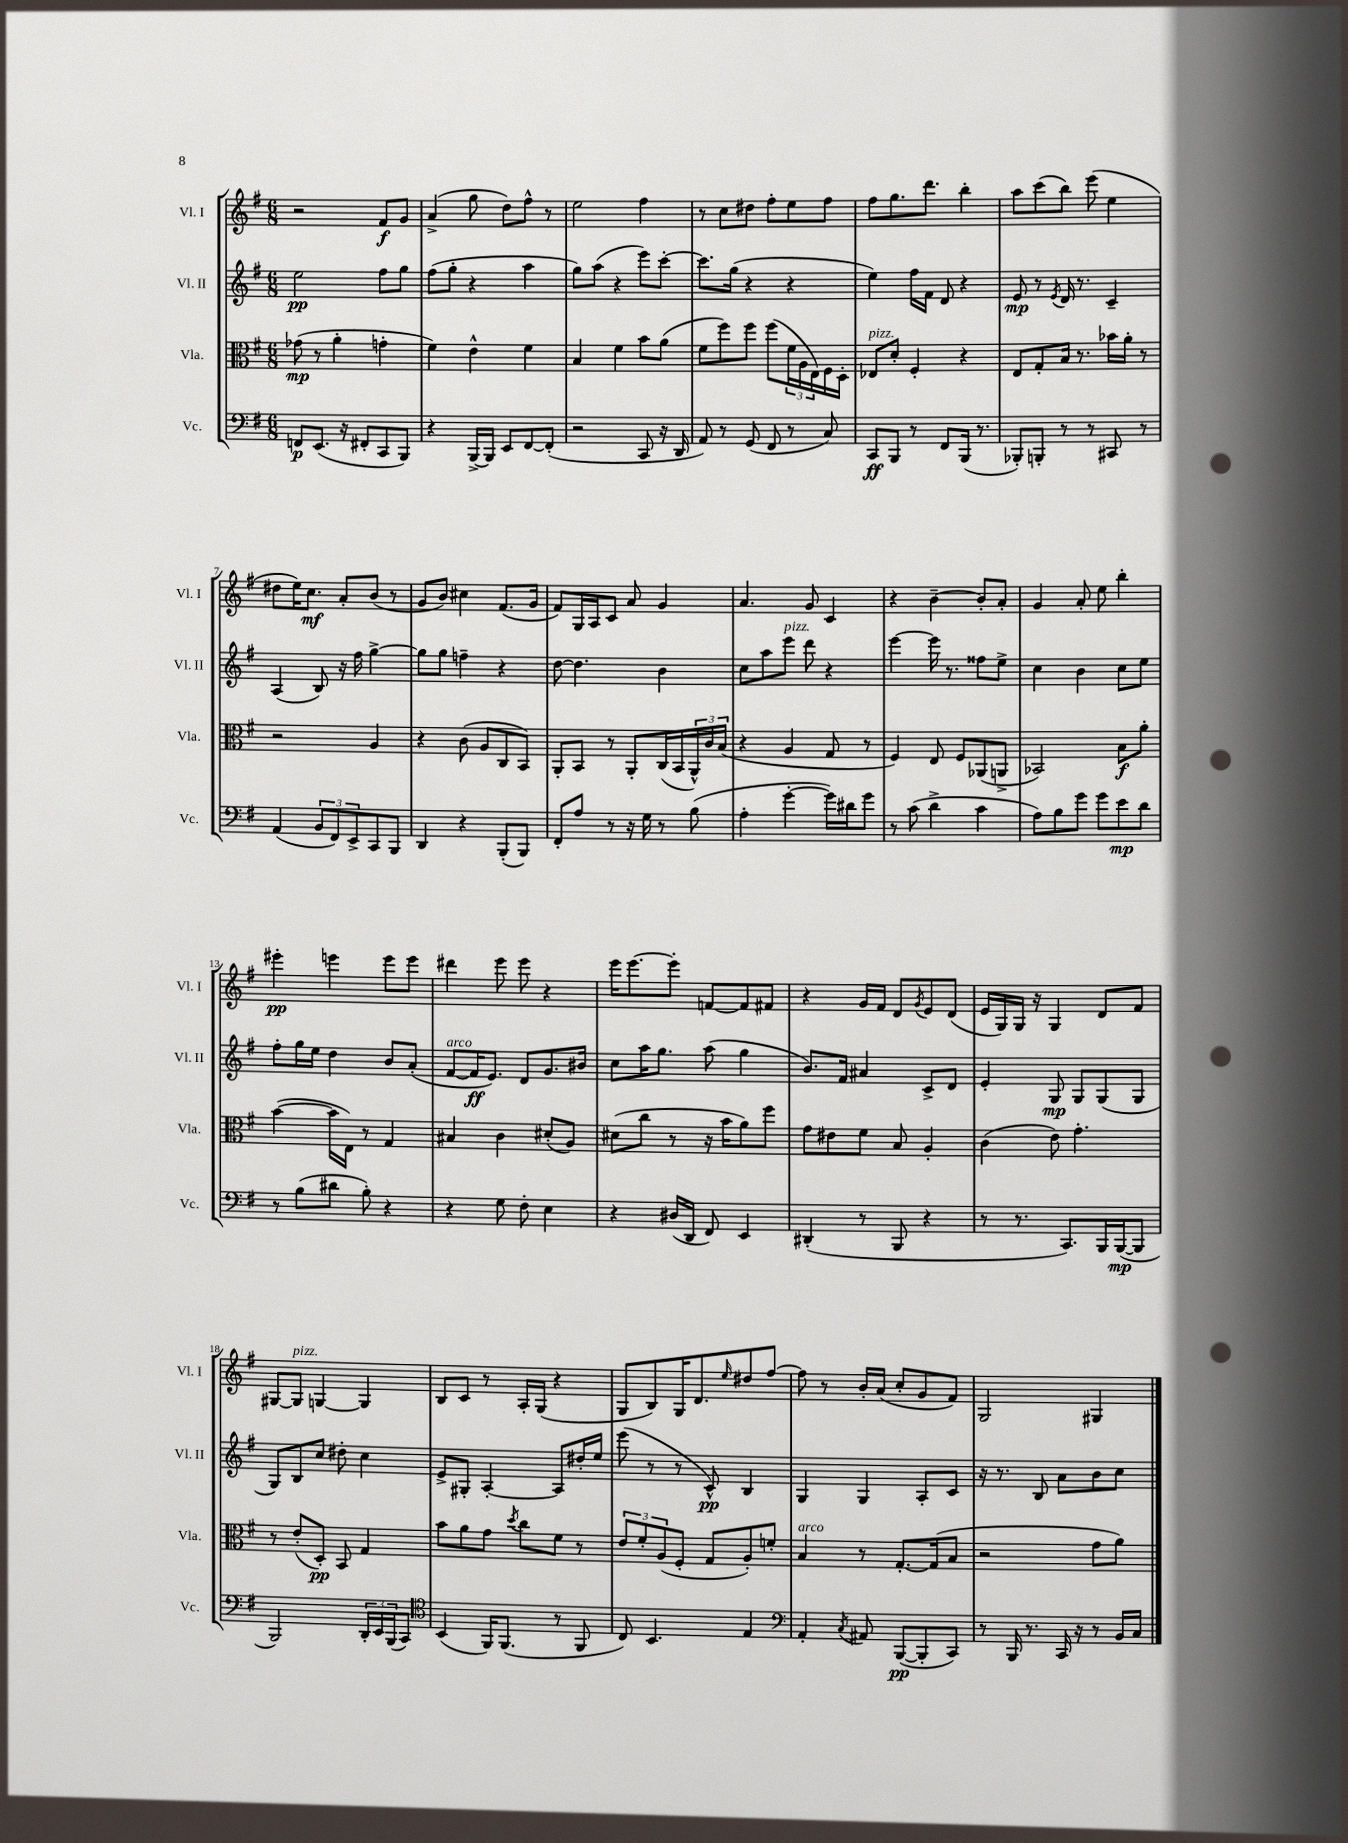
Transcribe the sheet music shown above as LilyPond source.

<<
\new StaffGroup <<
\new Staff = "s0" \with { instrumentName = "Vl. I" shortInstrumentName = "Vl. I" } {
    \clef treble \key g \major \numericTimeSignature \time 6/8
    r2 fis'8\f g'8 |
    a'4->( g''8 d''8) fis''8-^ r8 |
    e''2 fis''4 |
    r8 c''8 dis''8 fis''8-. e''8 fis''8 |
    fis''8 g''8. d'''8. b''4-. |
    a''8 c'''8( b''8) e'''8( e''4 |
    dis''8 e''16) c''8.\mf a'8-. b'8( r8 |
    g'8 b'8) cis''4 fis'8.( g'16 |
    fis'8) g16 a16 c'8 a'8 g'4 |
    a'4. g'8 c'4 |
    r4 b'4~-- b'8-. a'8-. |
    g'4 a'8-. e''8 b''4-. |
    eis'''4-.\pp e'''4 e'''8 e'''8 |
    dis'''4 e'''8 e'''8 r4 |
    e'''16 e'''8.~ e'''8-. f'8~ f'8 fis'8 |
    r4 g'16 fis'16 d'8 \acciaccatura { g'8 } e'8 d'8( |
    e'16 g16) g16 r16 g4 d'8 fis'8 |
    gis8~ gis8^\markup { \italic "pizz." } g4~ g4 |
    b8 c'8 r8 a16-. g16( r4 |
    g8 b8) g16 d'8. \grace { e''16 } dis''8 fis''8~ |
    fis''8 r8 b'16-. a'16( c''8-. g'8 fis'8) |
    g2 gis4 \bar "|." |
}
\new Staff = "s1" \with { instrumentName = "Vl. II" shortInstrumentName = "Vl. II" } {
    \clef treble \key g \major \numericTimeSignature \time 6/8
    e''2\pp fis''8 g''8 |
    fis''8( g''8-. r4 a''4 |
    g''8) a''8( r4 e'''8) c'''8~-. |
    c'''8. g''16( r4 r4 |
    e''4) fis''16 fis'16 d'8 r4 |
    e'8\mp r8 \acciaccatura { e'8 } d'16 r8. c'4-- |
    a4( b8) r16 fis''16 g''4~-> |
    g''8 g''8 f''4-- r4 |
    d''8~ d''4. b'4 |
    c''8 a''8 e'''8^\markup { \italic "pizz." } d'''8 r4 |
    e'''4~ e'''16 r8. fisis''8 e''8-> |
    c''4 b'4 c''8 e''8 |
    fis''8-. g''16 e''16 d''4 b'8 a'8-.( |
    fis'8~^\markup { \italic "arco" } fis'16\ff e'8.) d'8 g'8. bis'16 |
    c''8 a''16 g''8. a''8( g''4 |
    b'8.) fis'16 ais'4 c'8-> d'8 |
    e'4-. g8\mp g8 g8( g8 |
    g8) b8 c''8 dis''8-. c''4 |
    e'8-> gis8-. a4~-. a8 dis''16-. e''16 |
    e'''8( r8 r8 c'8-^\pp) b4 |
    g4 g4 a8-. c'8 |
    r16 r8. b8 a'8 b'8 c''8 \bar "|." |
}
\new Staff = "s2" \with { instrumentName = "Vla." shortInstrumentName = "Vla." } {
    \clef alto \key g \major \numericTimeSignature \time 6/8
    ges'8\mp( r8 a'4-. g'4-. |
    fis'4) e'4-^ fis'4 |
    b4 fis'4 b'8 a'8( |
    fis'8 fis''8) fis''8 fis''8( \tuplet 3/2 { fis'16 a16 e16) } fis16 d16-. |
    ees8^\markup { \italic "pizz." } d'8-. fis4-. r4 |
    e8 g8-. b16 r8. bes'16 a'16-. r8 |
    r2 a4 |
    r4 c'8( a8 c8 b,8) |
    a,8-. b,8 r8 a,8-. c16( b,16 \tuplet 3/2 { a,16-^) c'16 b16( } |
    r4 a4 g8 r8 |
    fis4) e8 fis8 aes,8( a,8-> |
    bes,2) b8\f a'8-. |
    b'4~( b'16 e16) r8 g4 |
    bis4 c'4 dis'8-.( a8) |
    dis'8( c''8 r8 r16 b'16 a'8) fis''8 |
    g'8 eis'8 fis'8 b8 a4-. |
    c'4( e'8) g'4.-. |
    r8 e'8-.( d8-.\pp) b,8 g4 |
    b'8 a'8 g'8 \acciaccatura { d''8 } c''8 fis'8 r8 |
    \tuplet 3/2 { e'8 fis'8-. a8( } fis8-. g8 a8-.) f'8-. |
    b4^\markup { \italic "arco" } r8 g8.~-. g16( b8 |
    r2 g'8 a'8) \bar "|." |
}
\new Staff = "s3" \with { instrumentName = "Vc." shortInstrumentName = "Vc." } {
    \clef bass \key g \major \numericTimeSignature \time 6/8
    f,8\p e,8.( r16 fis,8-. c,8 b,,8) |
    r4 b,,16~-> b,,16 e,8 fis,8~ fis,8-.( |
    r2 c,8 r16 d,16 |
    a,8) r8 g,8( fis,8 r8 c8) |
    c,8\ff b,,8 r8 fis,8 b,,16( r8. |
    bes,,8-.) b,,8-. r8 r8 cis,8 r8 |
    a,4( \tuplet 3/2 { b,8 fis,8) e,8-> } c,8 b,,8 |
    d,4 r4 b,,8-.( b,,8) |
    fis,8-. a8 r8 r16 g16 r8 b8( |
    a4-. g'4~-. g'16) dis'16 g'8 |
    r8 c'8( d'4-> c'4 |
    a8) b8 g'8 g'8 e'8\mp d'8 |
    r8 b8( dis'8 b8-.) r4 |
    r4 g8 fis8-. e4 |
    r4 dis16( d,16 fis,8) e,4 |
    dis,4-.( r8 b,,8 r4 |
    r8 r8. c,8.) b,,16 b,,16~\mp( b,,8 |
    b,,2) \tuplet 3/2 { d,16-. e,16 b,,16( } c,8) |
    \clef tenor b,4( fis,16) fis,8.( r8 fis,8 |
    c8) b,4. e4 |
    \clef bass a,4-. \acciaccatura { c8 } ais,8 b,,8~\pp( b,,8-. c,8) |
    r8 b,,16 r8. c,16 r16 r8 b,16 c16 \bar "|." |
}
>>
>>
